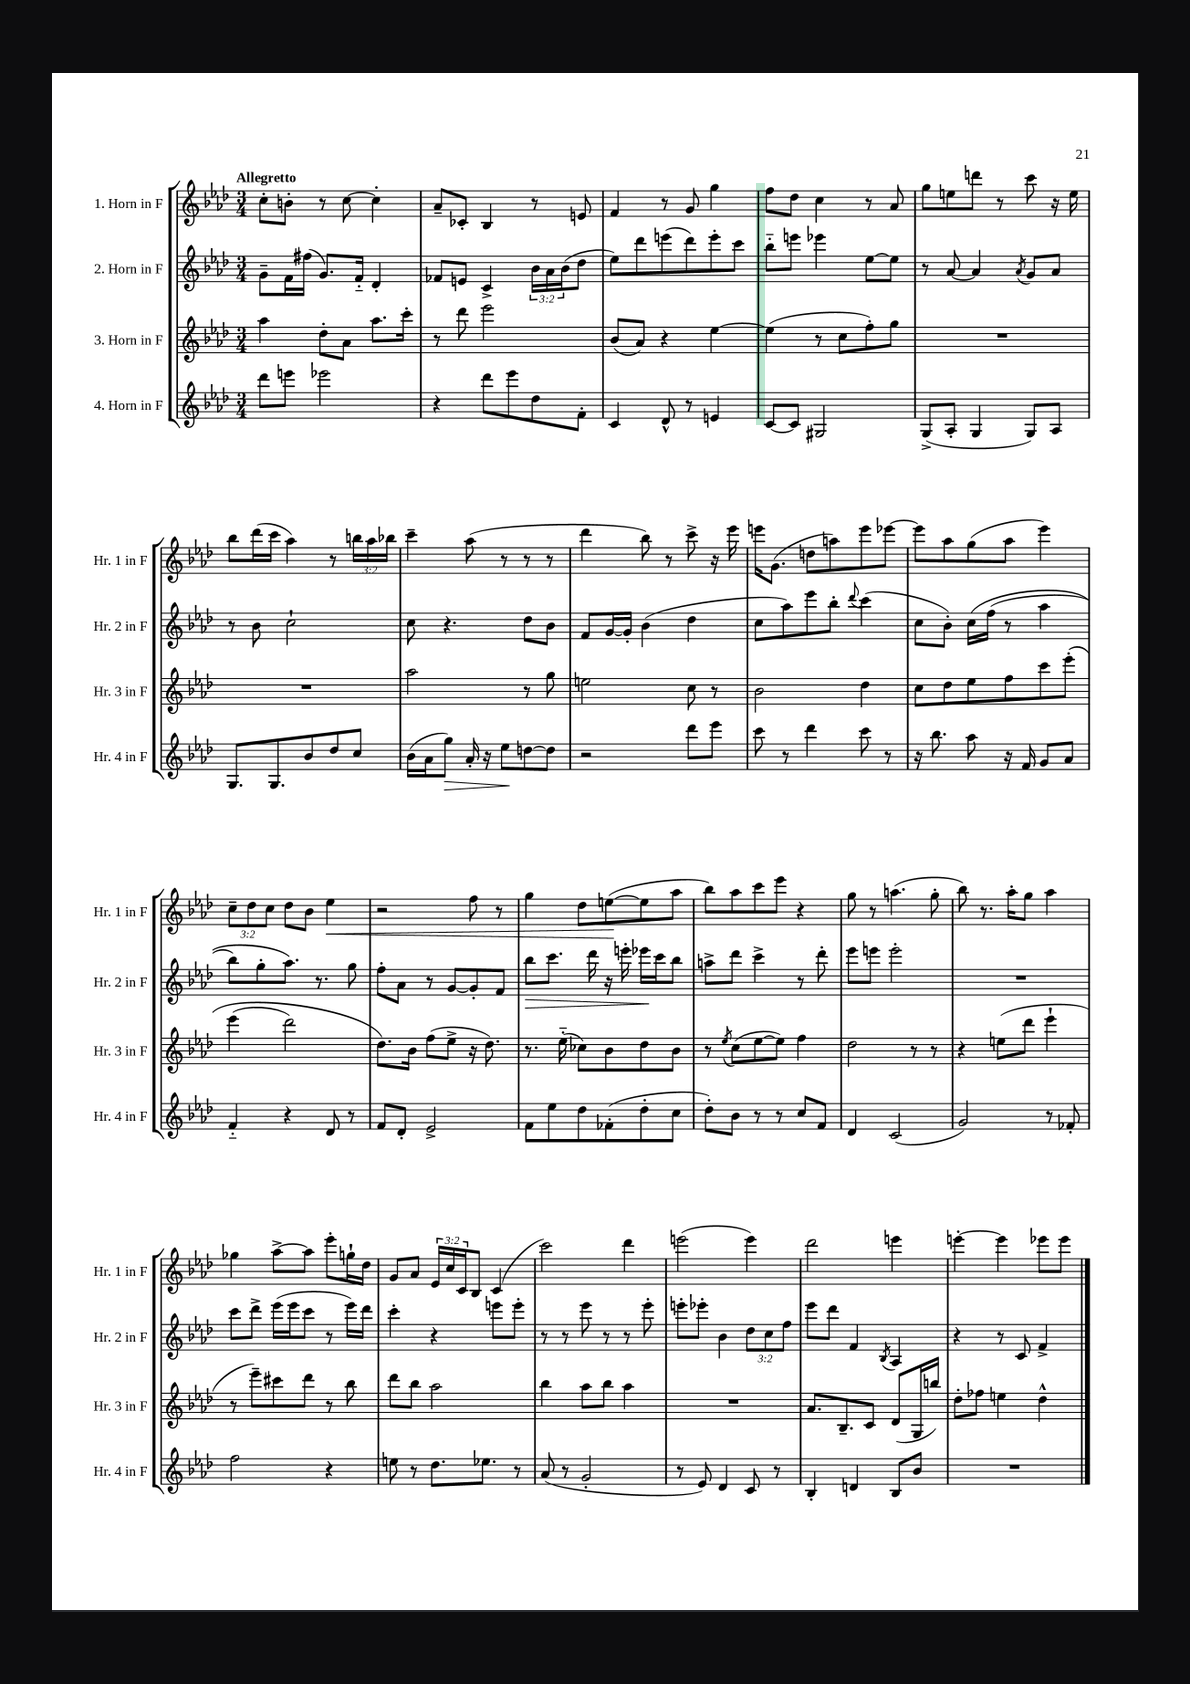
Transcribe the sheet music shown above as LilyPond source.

<<
\new StaffGroup <<
\new Staff = "s0" \with { instrumentName = "1. Horn in F" shortInstrumentName = "Hr. 1 in F" } {
    \clef treble \key aes \major \numericTimeSignature \time 3/4 \override Staff.TupletNumber.text = #tuplet-number::calc-fraction-text \tempo "Allegretto"
    c''8-. b'8-. r8 c''8~ c''4-. |
    aes'8-- ces'8-. bes4 r8 e'8 |
    f'4 r8 g'8 g''4 |
    f''8 des''8 c''4 r8 aes'8 |
    g''8 e''8 d'''8 r8 c'''8 r16 e''16 |
    bes''8 des'''16( c'''16 aes''4) r8 \tuplet 3/2 { b''16 aes''16 bes''16 } |
    c'''4-- aes''8( r8 r8 r8 |
    des'''4 bes''8) r8 c'''8-> r16 ees'''16 |
    e'''16 g'8.( d''8 a''8) e'''8 ees'''8~ |
    ees'''8 aes''8 g''8( aes''8 ees'''4) |
    \tuplet 3/2 { c''8-- des''8 c''8 } des''8 bes'8 ees''4\< |
    r2 f''8 r8 |
    g''4 des''8 e''8~\!( e''8 aes''8 |
    bes''8) aes''8 c'''8 ees'''8 r4 |
    g''8 r8 a''4.( g''8-. |
    bes''8) r8. aes''16-. g''8 aes''4 |
    ges''4 aes''8~-> aes''8 ees'''8-. g''16-! des''16 |
    g'8 aes'8 \tuplet 3/2 { ees'16 c''16 c'16 } bes8 c'4( |
    c'''2) des'''4 |
    e'''2( e'''4) |
    des'''2 e'''4 |
    e'''4~-. e'''4 ees'''8 ees'''8 \bar "|." |
}
\new Staff = "s1" \with { instrumentName = "2. Horn in F" shortInstrumentName = "Hr. 2 in F" } {
    \clef treble \key aes \major \numericTimeSignature \time 3/4 \override Staff.TupletNumber.text = #tuplet-number::calc-fraction-text
    g'8-- f'16 fis''16( g'8.) f'16-_ des'4-. |
    fes'8 e'8 c'4-> \tuplet 3/2 { bes'16 aes'16 bes'16( } des''8 |
    ees''8) des'''8 e'''8( des'''8) e'''8-. c'''8 |
    bes''8-_ e'''8 ees'''4 ees''8~ ees''8 |
    r8 aes'8~ aes'4 \acciaccatura { aes'8 } g'8 aes'8 |
    r8 bes'8 c''2-! |
    c''8 r4. des''8 bes'8 |
    f'8 g'16~ g'16-. bes'4( des''4 |
    c''8 aes''8) ees'''8 bes''8-. \appoggiatura { des'''8 } c'''4( |
    c''8 bes'8-.) c''16\( f''16( r8 aes''4 |
    bes''8) g''8-. aes''8.\) r8. g''8 |
    f''8-. aes'8 r8 g'8~ g'8-. f'8 |
    bes''8\> c'''8. des'''16 r16 e'''16-. ees'''16\! c'''16 bes''8 |
    a''8-> des'''8 c'''4-> r8 des'''8-. |
    ees'''8 e'''8 e'''2-. |
    R2. |
    c'''8 des'''8-> ees'''16( ees'''16 c'''8 r8 ees'''16) des'''16 |
    c'''4-. r4 e'''8 e'''8-. |
    r8 r8 ees'''8 r8 r8 ees'''8-. |
    e'''8-. ees'''8-. bes'4 \tuplet 3/2 { des''8 c''8 f''8 } |
    ees'''8 des'''8 f'4 \acciaccatura { bes8 } aes4 |
    r4 r8 c'8 f'4-> \bar "|." |
}
\new Staff = "s2" \with { instrumentName = "3. Horn in F" shortInstrumentName = "Hr. 3 in F" } {
    \clef treble \key aes \major \numericTimeSignature \time 3/4
    aes''4 des''8-. aes'8 aes''8. c'''16-. |
    r8 des'''8 ees'''2 |
    bes'8( aes'8) r4 ees''4~ |
    ees''4( r8 c''8 f''8-.) g''8 |
    R2. |
    R2. |
    aes''2 r8 g''8 |
    e''2 c''8 r8 |
    bes'2 des''4 |
    c''8 des''8 ees''8 f''8 c'''8 ees'''8-.\( |
    ees'''4( des'''2) |
    des''8.\) bes'16 f''8( ees''8-> r16 des''8.) |
    r8. ees''16-_( ces''8) bes'8 des''8 bes'8 |
    r8 \acciaccatura { ees''8 } c''8( ees''8~ ees''8) f''4 |
    des''2 r8 r8 |
    r4 e''8( des'''8 ees'''4-! |
    r8 ees'''8--) cis'''8 des'''8 r8 bes''8 |
    des'''8 bes''8 aes''2 |
    bes''4 aes''8 bes''8 aes''4 |
    R2. |
    aes'8. bes8.-- c'8 des'8( g16 b''16) |
    des''8-. fes''8 e''4 des''4-^ \bar "|." |
}
\new Staff = "s3" \with { instrumentName = "4. Horn in F" shortInstrumentName = "Hr. 4 in F" } {
    \clef treble \key aes \major \numericTimeSignature \time 3/4
    des'''8 e'''8 ees'''2 |
    r4 des'''8 ees'''8 des''8 f'8-. |
    c'4 des'8-^ r8 e'4 |
    c'8~ c'8 gis2 |
    g8->( aes8-. g4 g8) aes8 |
    g8. g8. bes'8 des''8 c''8 |
    bes'16( aes'16 g''8\>) aes'16-. r16 ees''8\! d''8~ d''8 |
    r2 des'''8 ees'''8 |
    c'''8 r8 des'''4 c'''8 r8 |
    r16 bes''8. aes''8 r16 f'16 g'8 aes'8 |
    f'4-_ r4 des'8 r8 |
    f'8 des'8-. ees'2-> |
    f'8 ees''8 des''8 fes'8-.( des''8-. c''8 |
    des''8-.) bes'8 r8 r8 c''8 f'8 |
    des'4 c'2( |
    g'2) r8 fes'8-. |
    f''2 r4 |
    e''8 r8 des''8. ees''8. r8 |
    aes'8( r8 g'2-. |
    r8 ees'8) des'4 c'8 r8 |
    bes4-. d'4 bes8 bes'8 |
    R2. \bar "|." |
}
>>
>>
\layout { \context { \Score \remove "Bar_number_engraver" } }
